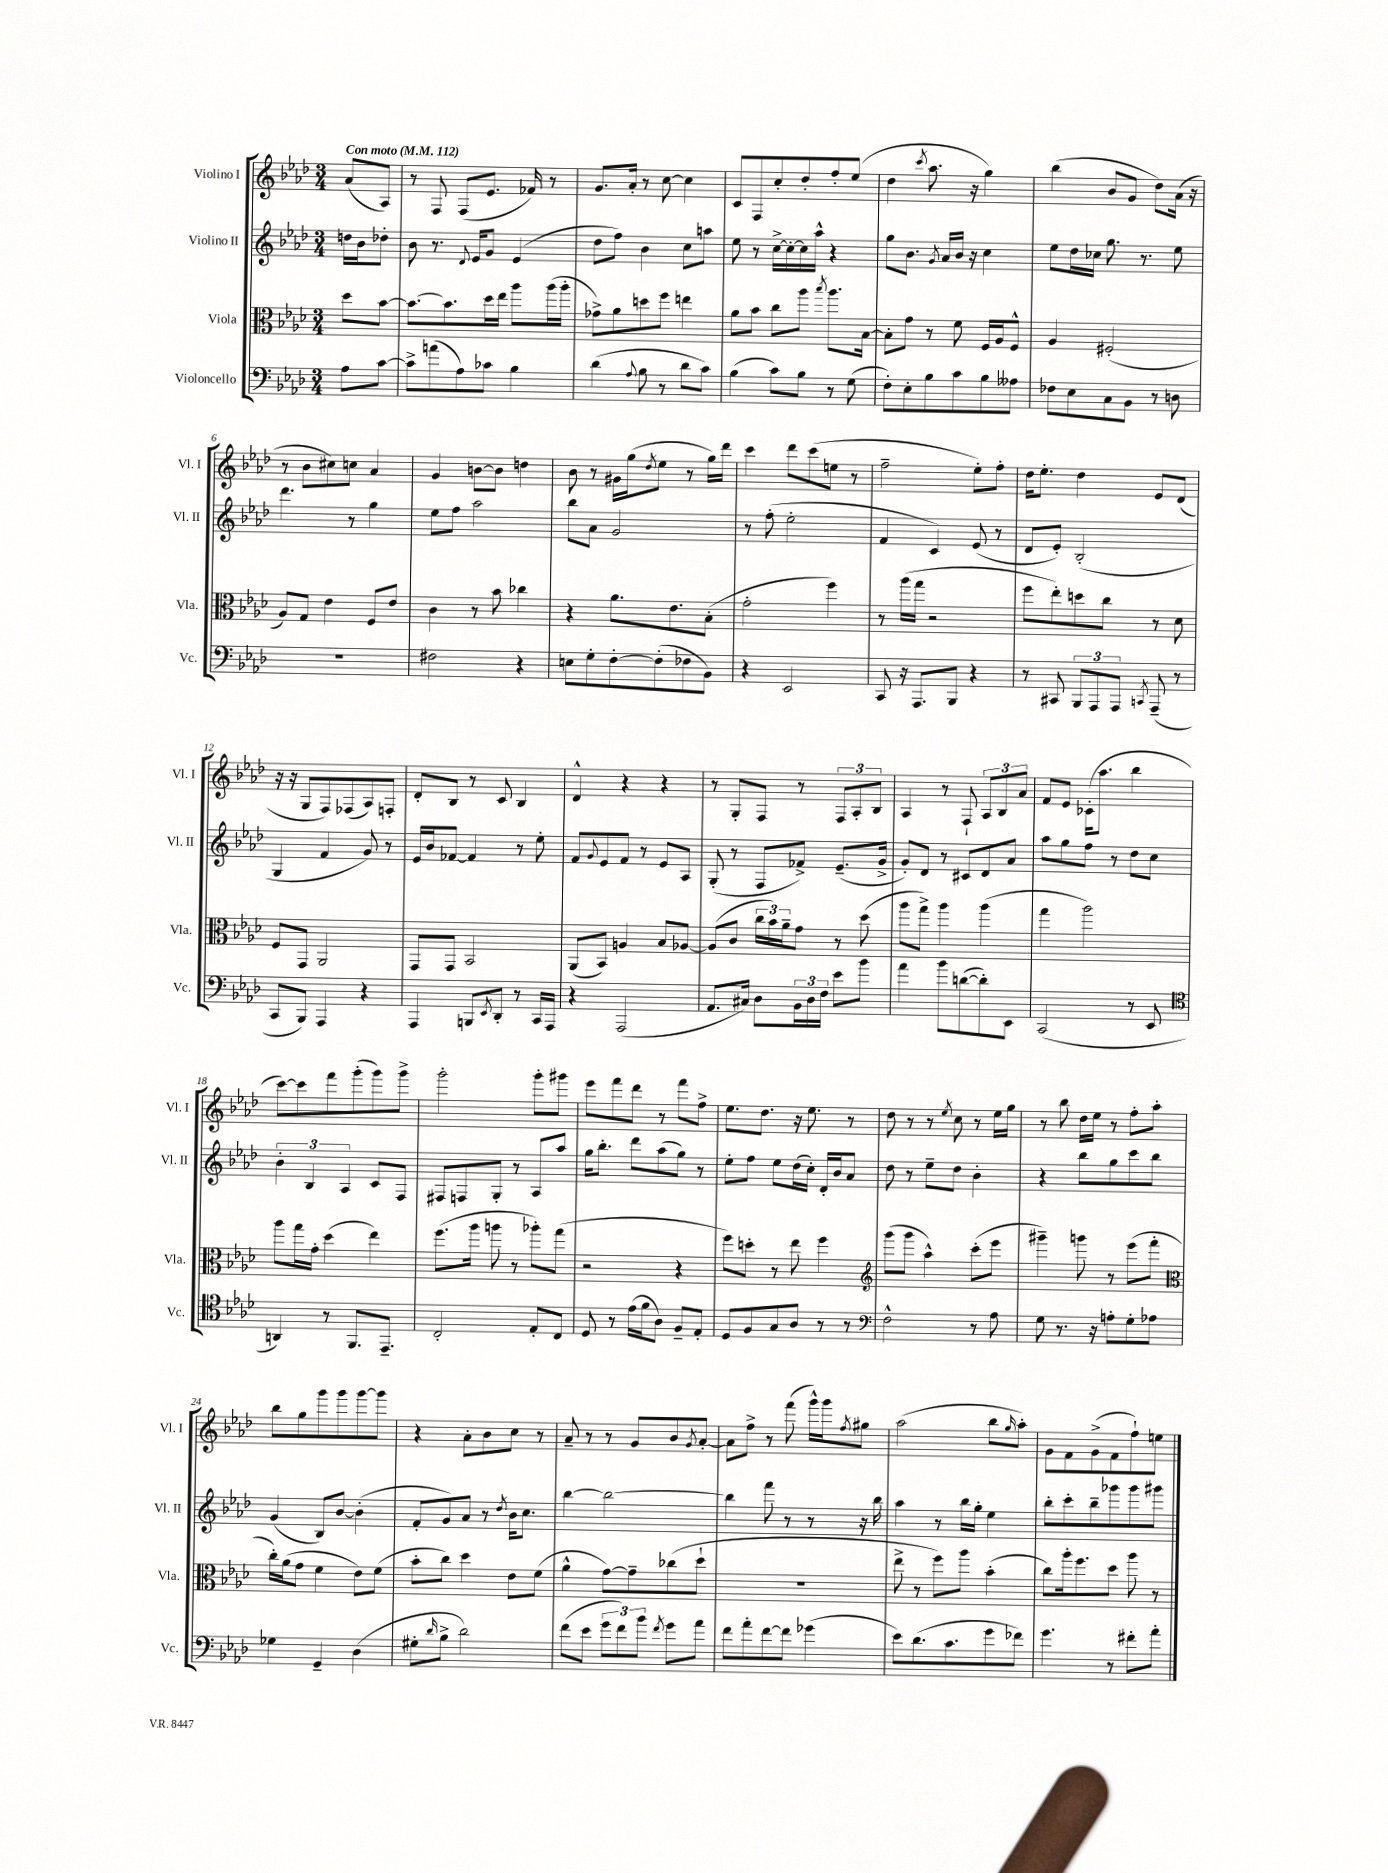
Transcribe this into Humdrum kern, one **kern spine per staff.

**kern	**kern	**kern	**kern
*staff4	*staff3	*staff2	*staff1
*clefF4	*clefC3	*clefG2	*clefG2
*k[b-e-a-d-]	*k[b-e-a-d-]	*k[b-e-a-d-]	*k[b-e-a-d-]
*M3/4	*M3/4	*M3/4	*M3/4
*MM112	*MM112	*MM112	*MM112
8A-\L	8dd-\L	16dd\LL	(8a-/L
.	.	16b-\J	.
[8c\J	[8b-\J	8dd-'\J	8A-/J)
=	=	=	=
8c^\]L	8.b-\_L	8b-\	8r
(8a\	.	8.r	8F/
.	8.b-\]	.	.
8A-\)	.	.	(8F/L
.	.	8qqd-/	.
.	.	16e-/LK	.
8c-\J	16dd-\L	8g/J	8.e-/J
.	16ee-\JJ	.	.
4B-\	8aa-\L	(4e-/	.
.	.	.	16f-/)
.	(16aa-\L	.	8r
.	16aa-'\JJ	.	.
=	=	=	=
(4d-\	8g-^\L)	8dd-\L	8.g/L
.	8a-\	8ff\J)	.
.	.	.	16a-'/Jk
8qqA-/	.	.	.
8B-\	8dd\	4b-\	8r
8r	8ff\J	.	[8cc\
8d-\L	4ee\	8cc\L	4cc\]
8c\J)	.	8aa\J	.
=	=	=	=
(4B-\	8a-\L	8ee-\	8c/L
.	8b-\J	8r	8F/
8c\L)	8cc\L	[16cc^\LL	8cc'/
.	.	16cc'\_	.
8B-\J	8aa-\J	16cc\]	8dd-'/
.	.	16aa-^^\JJ	.
.	8qbb-/	.	.
8r	8.aa-\L	4r	8ff'/
(8G\	.	.	(8ee-/J
.	[16B-\Jk	.	.
=	=	=	=
8F'\L)	8B-'\]L	8gg\L	4dd-\
8E-'\	8g\J	8.b-\J	.
.	.	.	8qccc/
8B-\	8r	.	8.aa-\
.	.	8qg/	.
.	.	16a-/LL	.
8c\	8f\	16b-/JJ	.
.	.	16r	16r
8B-\	16F/LL	4cc\	4gg\)
.	16A-/J	.	.
8A--\J	8F^^/J	.	.
=	=	=	=
8F-\L	4A-/	8ee-\L	(4bb-\
8E-\	.	16dd-\L	.
.	.	16cc-\JJ	.
8C\	(2F#'/	8.gg\	8b-/L
8BB-\J	.	.	8g/J
.	.	8.r	.
8r	.	.	8dd-\L)
8D\	.	8ee-\	(16a-\Jk
.	.	.	16r
=	=	=	=
2.r	8A-/L)	4.ddd-\	8r
.	8G/J	.	8b-\L
.	4e-\	.	8cc#\)
.	.	8r	8cc\J
.	8F/L	4gg\	4a-/
.	8e-/J	.	.
=	=	=	=
2F#\	4c\	8ee-\L	4g/
.	.	8ff\J	.
.	8r	2aa-\	[8b\L
.	8b-\	.	8b\]J
4r	4cc-\	.	4dd\
=	=	=	=
8E\L	4r	8bb-\L	8b-\
8G'\	.	8a-\J	8r
[8F'\	8.a-\L	2g/	16g#\LL
.	.	.	(16gg\J
.	.	.	8qdd-/
(8F'\]	.	.	8ee-\J
.	8.e-\	.	.
8F-\	.	.	8r
8BB-\J)	(8B-'\J	.	16gg\LL)
.	.	.	16ddd-\JJ
=	=	=	=
4r	2g'\	8r	4ccc\
.	.	(8ff'\	.
2EE-/	.	2ee-'\	8ddd-\L
.	.	.	(8ccc\
.	4ff\)	.	8ee\J
.	.	.	8r
=	=	=	=
8CC/	8r	4f/	2ff~\
16r	(16aa-\LL	.	.
8.AAA-/L	16gg\JJ	.	.
.	2r	4c/)	.
8BBB-/J	.	.	.
4r	.	(8e-/	8ee-'\L)
.	.	8r	8ff'\J
=	=	=	=
8r	8ff\L	8d-/L	16dd-\LK
.	.	.	8.ee-'\J
8CC#/	8ee-'\)	8e-'/J)	.
12BBB-/L	8dd\	(2B-'/	4dd-\
12AAA-/	.	.	.
.	8cc\J	.	.
12AAA-/J	.	.	.
8qCC/	.	.	.
(8AAA-~/	8r	.	8e-/L
8r	8d-\	.	(8d-/J
=	=	=	=
8CC/L	8F/L	4G/	16r
.	.	.	16r
8BBB-/J)	8GG/J	.	8G/L
4AAA-/	2AA-/	4f/	8F/)
.	.	.	(8F-/
4r	.	8g/)	8A-/)
.	.	8r	8F'/J
=	=	=	=
4AAA-/	8GG/L	16e-/LL	8d-'/L
.	.	16b-/J	.
.	8GG/J	[8f-/J	8B-/J
8BBB/L	2BB-/	4f-/]	8r
8qEE-/	.	.	.
8DD-'/J	.	.	8c/
8r	.	8r	4B-/
16CC/LL	.	8ee-'\	.
16AAA-/JJ	.	.	.
=	=	=	=
4r	(8AA-/L	8f/L	4d-^^/
.	.	8qqg/	.
.	8BB-/J)	8e-/	.
(2AAA-/	4A/	8f/J	4r
.	.	8r	.
.	8B-/L	8e-/L	4r
.	[8A-/J	8A-/J	.
=	=	=	=
8.AA-/L	(8A-/]L	(8G'/	8r
.	8c/J	8r	8G'/L
16C#/Jk)	.	.	.
8D-\L	24cc\LL	8F/L	8F/J
.	24b-\)	.	.
.	24a-~\J	.	.
24BB-\L	8g\J	8f-^/J)	8r
24D-\	.	.	.
24F\JJ	.	.	.
8e-\L	8r	(8.e-~/L	12F/L
.	.	.	12A-'/
8b-\J	(8dd-\	.	.
.	.	.	12B-/J
.	.	16g^/Jk	.
=	=	=	=
4a-\	8aa-\L	8g'/L)	4A-/
.	8gg^\J)	8d-/J	.
8b-\L	4aa-\	8r	8r
([8d\	.	8c#/L	8F`/
8d'\])	(4aa-\	8d-/	12A-/L
.	.	.	12B-/
8EE-\J	.	8a-/J	.
.	.	.	12a-/J
=	=	=	=
(2CC/	4gg\	8aa-\L	8f/L
.	.	8gg\	8e-/J
.	2aa-\)	8ff\J	(16c-'\LK
.	.	.	8.aa-\J
.	.	8r	.
8r	.	8dd-\L	4bb-\
8EE-/	.	8cc\J	.
=	=	=	=
*clefC4	*	*	*
4AA/)	8aa-\L	6b-'\	[8ccc\L)
.	16gg\L	.	8ccc\]
.	.	6B-/	.
.	16g'\JJ	.	.
8r	(4dd-\	.	8fff\
.	.	6A-/	.
8.FF/L	.	.	(8ggg'\
.	4ee-\)	8c/L	8ggg\)
8.EE-~/J	.	.	.
.	.	8F/J	8ggg^\J
=	=	=	=
2C'/	(8.ff\L	8F#/L	2ggg'\
.	.	8F/	.
.	16aa-\Jk	.	.
.	8aa\	8G'/J	.
.	8r	8r	.
8E-'/L	8aa-'\L)	8A-/L	8ggg'\L
8C/J	(8gg\J	8aa-/J	8ggg#\J
=	=	=	=
8D-/	2r	16gg\LK	8eee-\L
.	.	8.bb-'\J	.
8r	.	.	8fff\
(16e-\LL	.	8ddd-\L	8ddd-\J
16f\J	.	.	.
8A-\J)	.	(8aa-\	8r
8F~/L	4r	8gg\J)	8fff\L
8E-'/J	.	8r	8ff^\J
=	=	=	=
8D-/L	8ff\L)	8ee-'\L	8.ee-\L
8F/	8dd'\J	8ff\J	.
.	.	.	8.dd-\J
8G/	8r	8ee-\L	.
8A-/J	8ee-\	(16dd-\L	16r
.	.	16cc'\JJ)	8.ee-\
8r	4ff\	16d-'/LL	.
.	.	16b-/J	.
8r	.	8a-/J	8r
=	=	=	=
*clefF4	*clefG2	*	*
2F^^\	(8ggg\L	8dd-\	8dd-\
.	8ggg\J	8r	8r
.	4aa-^^\)	8ee-~\L	8r
.	.	.	8qee-/
.	.	8dd-\J	8cc\
8r	(8ccc'\L	4b-'\	8r
8A-\	8eee-\J	.	16ee-\LL
.	.	.	16gg\JJ
=	=	=	=
8G\	4ggg#~\)	4r	8r
8.r	.	.	8bb-\
.	8ggg\	8bb-\L	16dd-\LL
16r	.	.	16ee-\JJ
8A'\L	8r	8gg\	8r
8G'\	(8eee-\L	8ccc\	8ff'\L
8A-\J	8fff'\J	8bb-\J	8aa-'\J
=	=	=	=
*	*clefC3	*	*
4G-\	16cc'\LL)	(4g/	8bb-\L
.	(16a-\J	.	.
.	8g\J	.	8gg\
4GG~/	4f\	8B-/L)	8ggg\
.	.	[8b-/J	8ggg\
(4D-\	8e-\L)	(4b-'\]	[8ggg\
.	(8f\J	.	8ggg\]J
=	=	=	=
8G#'\L	8b-'\L	8f'/L	4r
16qqd-/	.	.	.
8B-^\J	8cc\J)	8g/)	.
2d-\)	4dd-\	8a-/J	8a-'\L
.	.	8r	8b-\
.	.	8qdd-/	.
.	8e-\L	16b-\LK	8cc\J
.	.	8.cc\J	.
.	(8f\J	.	8r
=	=	=	=
(8f\L	4a-^^\	[4bb-\	8a-~/
8e-\J	.	.	8r
12g\L	[8g\L)	2bb-\_	8r
12f\)	.	.	.
.	8g~\]	.	8g/L
12b-\J	.	.	.
8qf/	.	.	.
8g\L	(8cc-\	.	8b-/
.	.	.	8qg/
8a-\J	8dd-`\J	.	[8a-'/J
=	=	=	=
8f\L	2.r	4bb-\]	8a-\]L
8a-'\	.	.	8ff^\J
[8f\	.	8fff\	8r
8f\]J	.	8r	(8fff\
(4g-\	.	8r	16ggg^^\LL)
.	.	.	16ggg\J
.	.	.	8qff/
.	.	16r	8gg#\J
.	.	16bb-\	.
=	=	=	=
8e-\L)	8ee-^\	4aa-\	(2aa-\
(8.d-\	8r	.	.
.	8ff\L)	8r	.
8.c\	.	.	.
.	8aa-\J	16bb-\LL	.
.	.	16gg'\JJ	.
8g\	(4b-'\	4ee-\	8bb-\L
.	.	.	16qqgg/
8f-\J)	.	.	8aa-'\J)
=	=	=	=
4.g\	8cc\L)	8bb-'\L	8g\L
.	16aa-'\k	8ccc'\	8f\
.	8.ff\	.	.
.	.	8bb-~\	(8g^\
8r	8dd-\J	8ggg-\	8f\
8f#'\L	8aa-\	8ggg-\	8ff`\)
8a-'\J	8r	8ggg#\J	8ee\J
==	==	==	==
*-	*-	*-	*-
